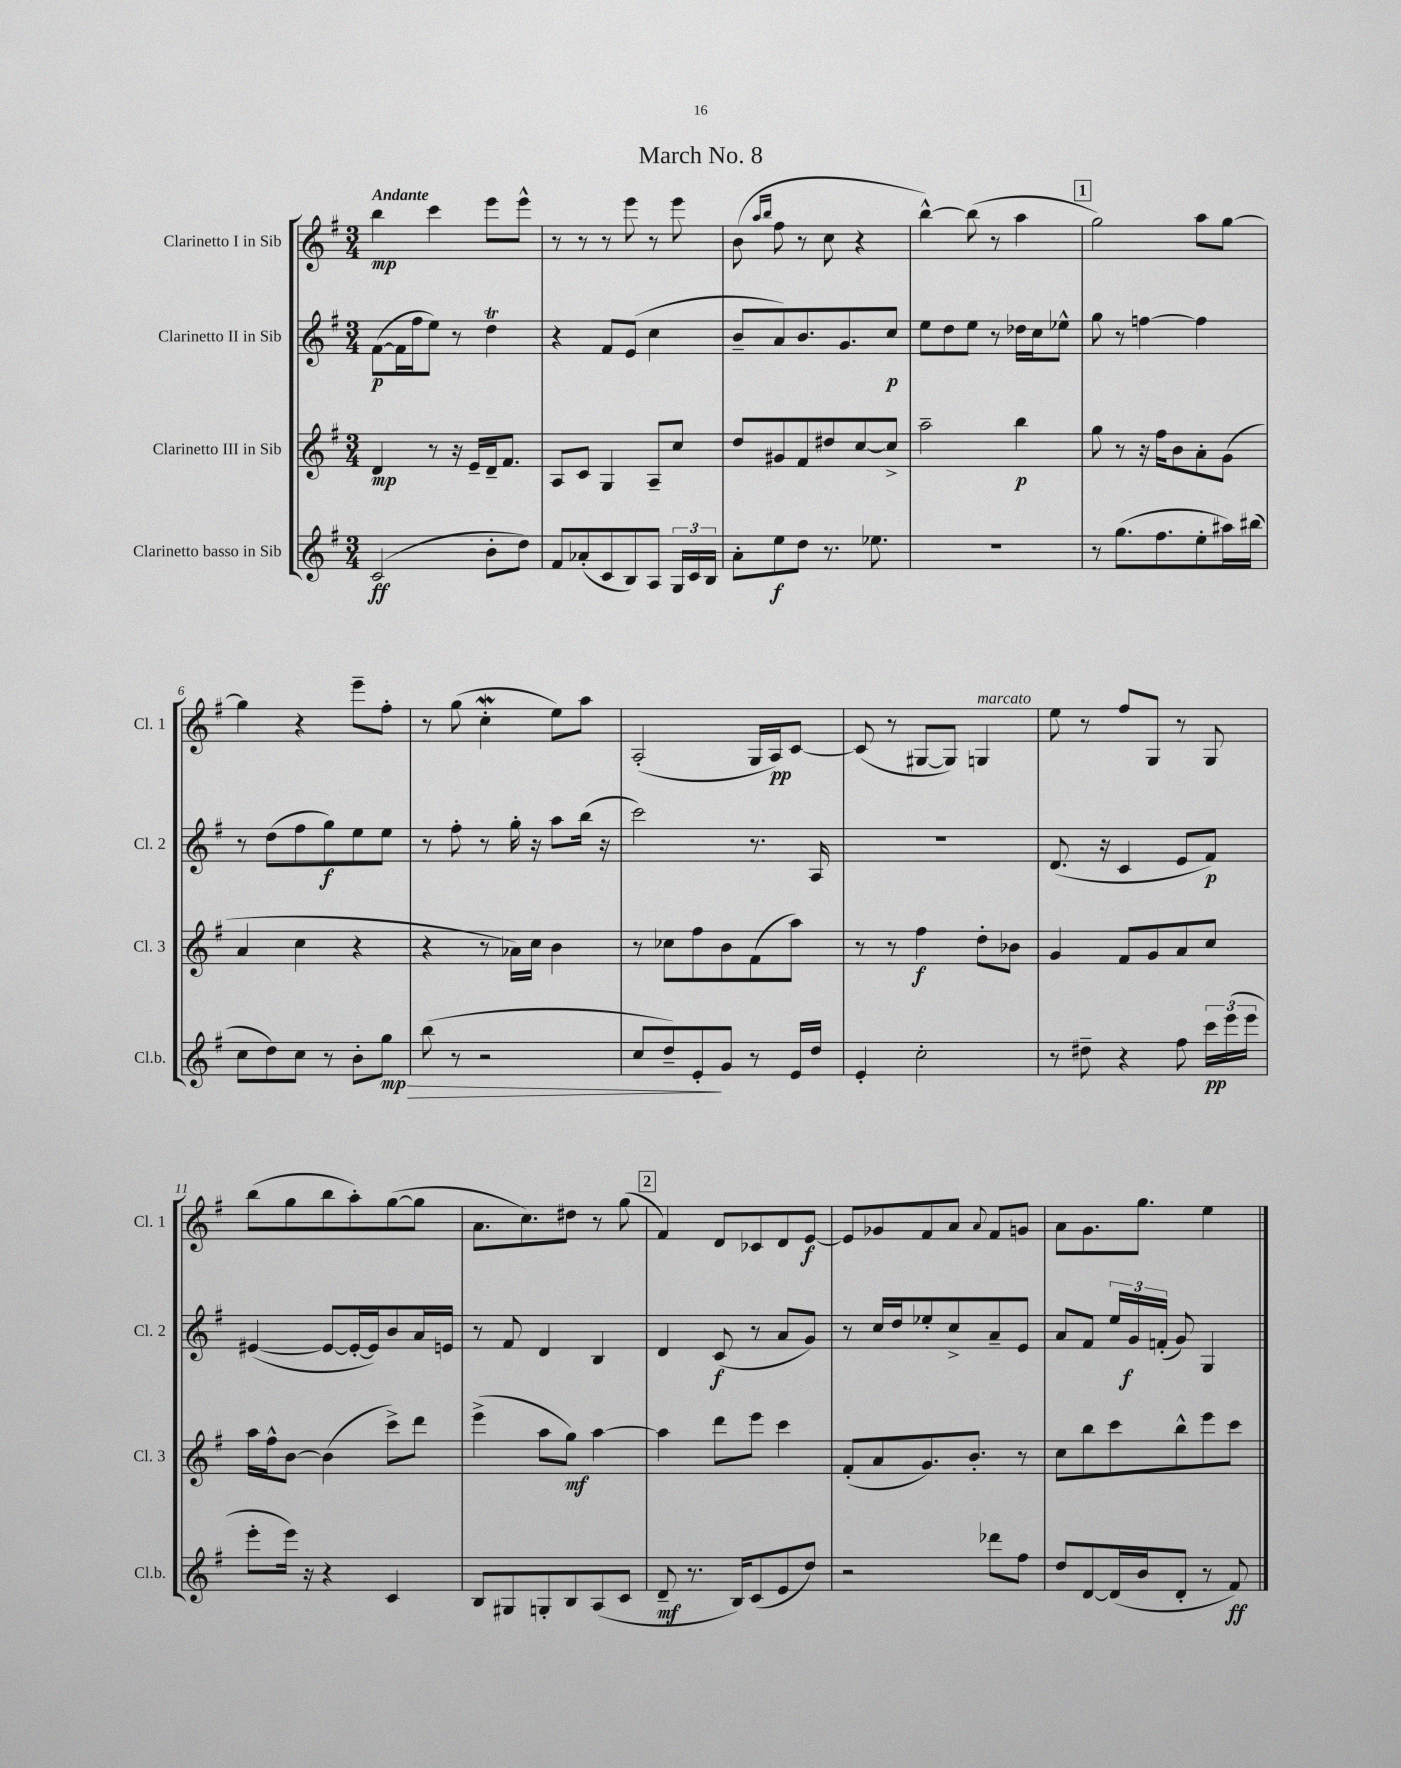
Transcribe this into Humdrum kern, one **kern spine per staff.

**kern	**dynam	**kern	**dynam	**kern	**dynam	**kern	**dynam
*part4	*part4	*part3	*part3	*part2	*part2	*part1	*part1
*staff4	*staff4	*staff3	*staff3	*staff2	*staff2	*staff1	*staff1
*I"Clarinetto basso in Sib	*	*I"Clarinetto III in Sib	*	*I"Clarinetto II in Sib	*	*I"Clarinetto I in Sib	*
*I'Cl.b.	*	*I'Cl. 3	*	*I'Cl. 2	*	*I'Cl. 1	*
*clefG2	*	*clefG2	*	*clefG2	*	*clefG2	*
*k[f#]	*	*k[f#]	*	*k[f#]	*	*k[f#]	*
*M3/4	*	*M3/4	*	*M3/4	*	*M3/4	*
=1	=1	=1	=1	=1	=1	=1	=1
!	!	!	!	!	!	!LO:TX:a:B:t=Andante	!
(2c/	ff	4d/	mp	([8f#\L	p	4bb\	mp
.	.	.	.	16f#\L]	.	.	.
.	.	.	.	16ff#\J	.	.	.
.	.	8r	.	8ee\J)	.	4ccc\	.
.	.	16r	.	8r	.	.	.
.	.	16e~/LL	.	.	.	.	.
8b'\L	.	16d~/J	.	4ddT\	.	8eee\L	.
.	.	8.f#/J	.	.	.	.	.
8dd\J)	.	.	.	.	.	8eee^^\J	.
=2	=2	=2	=2	=2	=2	=2	=2
8f#/L	.	8A/L	.	4r	.	8r	.
(8a-X'/	.	8c/J	.	.	.	8r	.
8c/	.	4G/	.	8f#/L	.	8r	.
8B/)	.	.	.	(8e/J	.	8eee\	.
8A/J	.	8A~/L	.	4cc\	.	8r	.
24G/LL	.	8cc/J	.	.	.	8eee\	.
24c/	.	.	.	.	.	.	.
24B/JJ	.	.	.	.	.	.	.
=3	=3	=3	=3	=3	=3	=3	=3
8a'\L	.	8dd/L	.	8b~/L	.	(8b\	.
.	.	.	.	.	.	16qqaa/LL	.
.	.	.	.	.	.	16qqbb/JJ	.
8ee\	f	8g#X/	.	8a/)	.	8ff#\	.
8dd\J	.	8f#/	.	8.b/	.	8r	.
8.r	.	8dd#X/	.	.	.	8cc\	.
.	.	.	.	8.g/	.	.	.
.	.	[8cc/	.	.	.	4r	.
8.ee-X\	.	.	.	.	.	.	.
.	.	8cc^/J]	.	8cc/J	p	.	.
=4	=4	=4	=4	=4	=4	=4	=4
2.r	.	2aa~\	.	8ee\L	.	[4bb^^\)	.
.	.	.	.	8dd\	.	.	.
.	.	.	.	8ee\J	.	(8bb\]	.
.	.	.	.	8r	.	8r	.
.	.	4bb\	p	16dd-X\LL	.	4aa\	.
.	.	.	.	16cc\J	.	.	.
.	.	.	.	8ee-X^^\J	.	.	.
!!LO:REH:place=s1:t=1
=5	=5	=5	=5	=5	=5	=5	=5
8r	.	8gg\	.	8gg\	.	2gg\)	.
(8.gg\L	.	8r	.	8r	.	.	.
.	.	16r	.	[4ffn\	.	.	.
8.ff#\	.	16ff#\KL	.	.	.	.	.
.	.	8b\	.	.	.	.	.
8ee'\	.	8a'\	.	4ff\]	.	8aa\L	.
16aa#X\L)	.	(8g\J	.	.	.	[8gg\J	.
(16bb#X\JJ	.	.	.	.	.	.	.
!!LO:LB:g=z
=6	=6	=6	=6	=6	=6	=6	=6
8cc\L	.	4a/	.	8r	.	4gg\]	.
8dd\)	.	.	.	(8dd\L	.	.	.
8cc\J	.	4cc\	.	8ff#\	.	4r	.
8r	.	.	.	8gg\)	f	.	.
8b'\L	.	4r	.	8ee\	.	8eee~\L	.
!	!LO:HP:b	!	!	!	!	!	!
8gg\J	> mp	.	.	8ee\J	.	8ff#'\J	.
=7	=7	=7	=7	=7	=7	=7	=7
(8bb\	.	4r	.	8r	.	8r	.
8r	.	.	.	8ff#'\	.	(8gg\	.
2r	.	8r	.	8r	.	4ccw'\	.
.	.	16a-X\LL)	.	16gg'\	.	.	.
.	.	16cc\JJ	.	16r	.	.	.
.	.	4b\	.	8aa\L	.	8ee\L)	.
.	.	.	.	(16bb\Jk	.	8aa\J	.
.	.	.	.	16r	.	.	.
=8	=8	=8	=8	=8	=8	=8	=8
8cc/L	.	8r	.	2ccc\)	.	(2A'/	.
8dd~/)	.	8cc-X\L	.	.	.	.	.
8e'/	.	8ff#\	.	.	.	.	.
8g/J	]	8b\	.	.	.	.	.
8r	.	(8f#\	.	8.r	.	16G/LL	.
.	.	.	.	.	.	16A/J)	pp
16e/LL	.	8aa\J)	.	.	.	[8c/J	.
16dd/JJ	.	.	.	16A/	.	.	.
=9	=9	=9	=9	=9	=9	=9	=9
4e'/	.	8r	.	2.r	.	(8c/]	.
.	.	8r	.	.	.	8r	.
2cc'\	.	4ff#\	f	.	.	[8G#X/L	.
.	.	.	.	.	.	8G#/J])	.
!	!	!	!	!	!	!LO:TX:a:i:t=marcato	!
.	.	8dd'\L	.	.	.	4Gn/	.
.	.	8b-X\J	.	.	.	.	.
=10	=10	=10	=10	=10	=10	=10	=10
8r	.	4g/	.	(8.d/	.	8ee\	.
8dd#X~\	.	.	.	.	.	8r	.
.	.	.	.	16r	.	.	.
4r	.	8f#/L	.	4c/	.	8ff#/L	.
.	.	8g/	.	.	.	8G/J	.
8ff#\	.	8a/	.	8e/L	.	8r	.
24ccc\LL	pp	8cc/J	.	8f#/J)	p	8G/	.
(24eee\	.	.	.	.	.	.	.
24eee\JJ	.	.	.	.	.	.	.
!!LO:LB:g=z
=11	=11	=11	=11	=11	=11	=11	=11
8eee'\L	.	16aa\LL	.	([4e#X/	.	(8bb\L	.
.	.	16ff#^^\J	.	.	.	.	.
16eee\Jk)	.	[8b\J	.	.	.	8gg\	.
16r	.	.	.	.	.	.	.
4r	.	(4b\]	.	8e#/L_	.	8bb\	.
.	.	.	.	16e#'/L_	.	8aa'\)	.
.	.	.	.	16e#/J])	.	.	.
4c/	.	8ccc^\L)	.	8b/	.	([8gg\	.
.	.	8ddd\J	.	16a/L	.	8gg\J]	.
.	.	.	.	16en/JJ	.	.	.
=12	=12	=12	=12	=12	=12	=12	=12
8B/L	.	(4eee^\	.	8r	.	8.a\L	.
8G#X/	.	.	.	8f#/	.	.	.
.	.	.	.	.	.	8.cc\)	.
8Gn'/	.	8aa\L	.	4d/	.	.	.
8B/	.	8gg\J)	mf	.	.	8dd#X\J	.
(8A/	.	[4aa\	.	4B/	.	8r	.
8c/J	.	.	.	.	.	(8gg\	.
!!LO:REH:place=s1:t=2
=13	=13	=13	=13	=13	=13	=13	=13
8d~/	mf	4aa\]	.	4d/	.	4f#/)	.
8.r	.	.	.	.	.	.	.
.	.	8ddd\L	.	(8c/	f	8d/L	.
16B/KL)	.	.	.	.	.	.	.
(8c/	.	8eee\J	.	8r	.	8c-X/	.
8e/	.	4ccc\	.	8a/L	.	8d/	.
8dd/J)	.	.	.	8g/J)	.	[8e/J	f
=14	=14	=14	=14	=14	=14	=14	=14
2r	.	(8f#'/L	.	8r	.	8e/L]	.
.	.	8a/	.	16cc/LL	.	8g-X/	.
.	.	.	.	16dd/J	.	.	.
.	.	8.g/)	.	8ee-X'/	.	8f#/	.
.	.	.	.	8cc^/	.	8a/J	.
.	.	8.b'/J	.	.	.	.	.
.	.	.	.	.	.	8qqa/	.
8ddd-X\L	.	.	.	8a~/	.	8f#/L	.
8ff#\J	.	8r	.	8e/J	.	8gn/J	.
=15	=15	=15	=15	=15	=15	=15	=15
8dd/L	.	8cc\L	.	8a/L	.	8a\L	.
[8d/	.	8bb\	.	8f#/J	.	8.g\	.
(16d/L]	.	8ccc\	.	24ee/LL	.	.	.
.	.	.	.	24g/	f	.	.
16b/J	.	.	.	.	.	8.gg\J	.
.	.	.	.	(24fn'/JJ	.	.	.
8d'/J	.	8bb^^\	.	8g/)	.	.	.
8r	.	8eee\	.	4G/	.	4ee\	.
8f#/)	ff	8ccc\J	.	.	.	.	.
==	==	==	==	==	==	==	==
*-	*-	*-	*-	*-	*-	*-	*-
